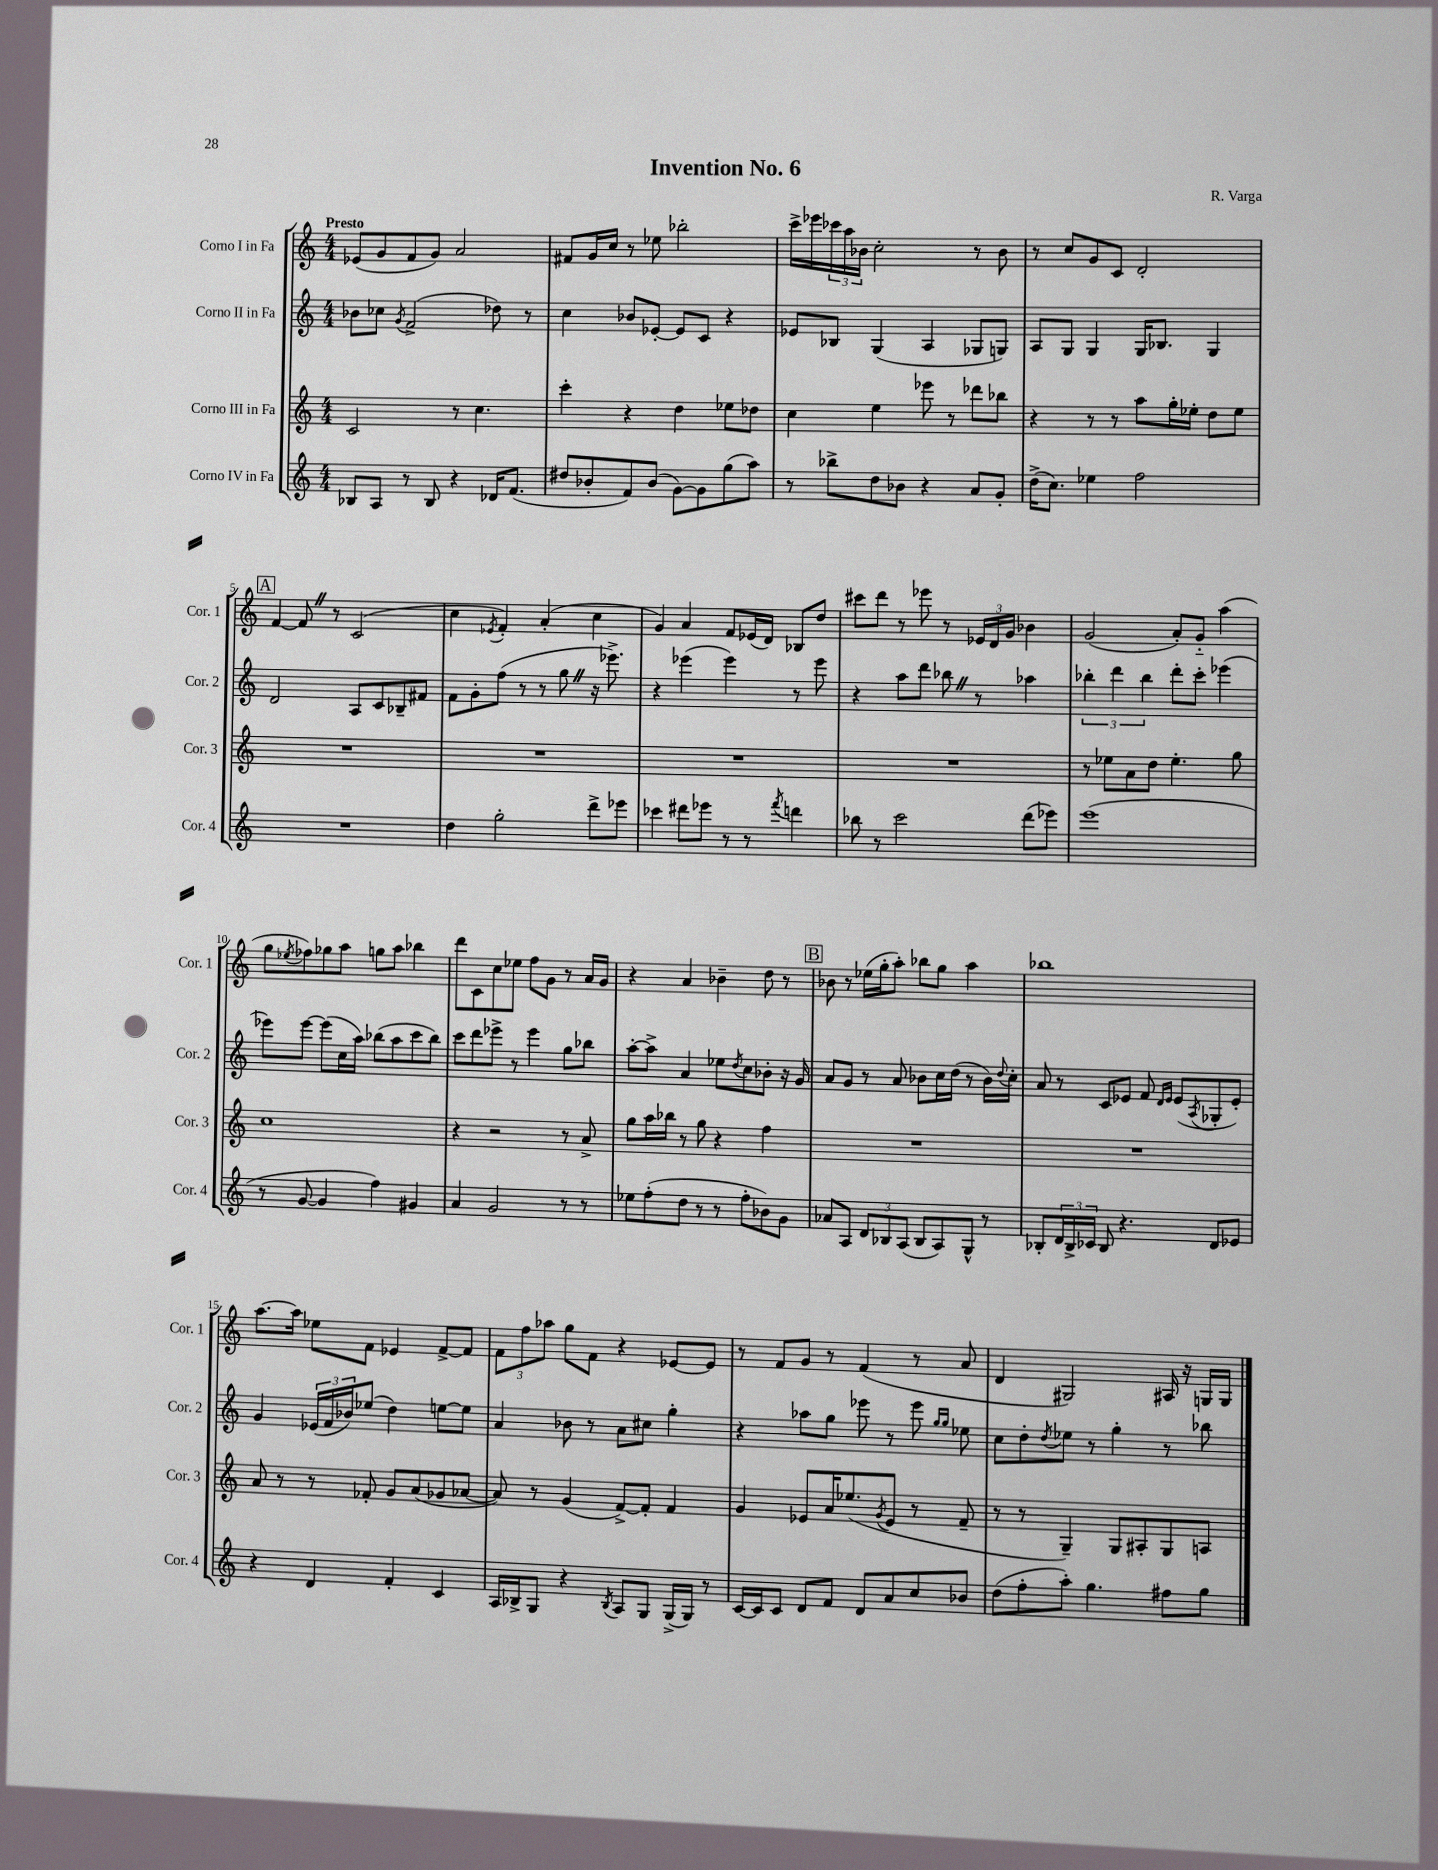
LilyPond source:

\header { title = "Invention No. 6" composer = "R. Varga" }
<<
\new StaffGroup <<
\new Staff = "s0" \with { instrumentName = "Corno I in Fa" shortInstrumentName = "Cor. 1" } {
    \clef treble \key c \major \numericTimeSignature \time 4/4 \tempo "Presto"
    ees'8( g'8 f'8 g'8) a'2 |
    fis'8 g'16 c''16 r8 ees''8 bes''2-. |
    c'''16-> ees'''16 \tuplet 3/2 { ces'''16 a''16 bes'16 } c''2-. r8 bes'8 |
    r8 c''8 g'8 c'8 d'2-. |
    \mark \markup { \box "A" } f'4~ f'8 \once \override BreathingSign.text = \markup { \musicglyph "scripts.caesura.straight" } \breathe r8 c'2( |
    c''4 \acciaccatura { ees'8 } f'4-.) a'4-.( c''4 |
    g'4) a'4 f'8 ees'16( d'16) bes8 d''8 |
    cis'''8 d'''8 r8 ees'''8 r8 \tuplet 3/2 { ees'16 d'16 g'16 } bes'4 |
    g'2( a'8-.) g'8-_ a''4( |
    g''8 \acciaccatura { ees''8 } fes''8) ges''8 a''8 g''8 a''8 bes''4 |
    d'''8 c'8 c''8 ees''8 f''8 g'8 r8 a'16 g'16 |
    r4 a'4 bes'4-- d''8 r8 |
    \mark \markup { \box "B" } bes'8 r8 ees''16( g''16-. a''8-.) bes''8 g''8 a''4 |
    bes''1 |
    a''8.~ a''16 ees''8 f'8 ees'4 f'8~-> f'8 |
    \tuplet 3/2 { f'8 f''8 aes''8 } g''8 f'8 r4 ees'8~ ees'8 |
    r8 f'8 g'8 r8 f'4( r8 a'8 |
    d'4 gis2) ais16 r16 g16 g16 \bar "|." |
}
\new Staff = "s1" \with { instrumentName = "Corno II in Fa" shortInstrumentName = "Cor. 2" } {
    \clef treble \key c \major \numericTimeSignature \time 4/4
    bes'8 ces''8 \acciaccatura { g'8 } f'2->( des''8) r8 |
    c''4 bes'8 ees'8~-. ees'8 c'8 r4 |
    ees'8 bes8 g4( a4 ges8 g8) |
    a8 g8 g4 g16 bes8. g4 |
    \mark \markup { \box "A" } d'2 a8 c'8 bes8-- fis'8 |
    f'8 g'8-. f''8( r8 r8 g''8 \once \override BreathingSign.text = \markup { \musicglyph "scripts.caesura.straight" } \breathe r16 ees'''8.->) |
    r4 ees'''4( ees'''4) r8 ees'''8 |
    r4 a''8 d'''8 bes''8 \once \override BreathingSign.text = \markup { \musicglyph "scripts.caesura.straight" } \breathe r8 aes''4 |
    \tuplet 3/2 { bes''4-. d'''4 bes''4 } d'''8-. c'''8-. ees'''4( |
    ees'''8) ees'''8~ ees'''8( c''16 a''16) bes''8( a''8 c'''8 bes''8) |
    c'''8 d'''8 ees'''8-> r8 ees'''4 g''8 bes''8 |
    a''8~-. a''8-> a'4 ees''8 \acciaccatura { d''8 } c''8 bes'8-. r16 g'16 |
    \mark \markup { \box "B" } a'8 g'8 r8 a'8 bes'8 c''16 d''16( r8 bes'16) \appoggiatura { d''8 } c''16-. |
    a'8 r8 c'8 ees'8 f'8 \grace { d'16 ees'16 } ees'8( \acciaccatura { a8 } ges8-. ees'8-.) |
    g'4 \tuplet 3/2 { ees'16( f'16 bes'16) } ees''8( d''4) e''8~ e''8 |
    a'4 bes'8 r8 a'8 cis''8 g''4-. |
    r4 aes''8 g''8 ees'''8 r8 ees'''8 \grace { g''16 g''16 } ees''8 |
    c''8 d''8-. \acciaccatura { d''8 } ees''8 r8 g''4-. r8 bes''8 \bar "|." |
}
\new Staff = "s2" \with { instrumentName = "Corno III in Fa" shortInstrumentName = "Cor. 3" } {
    \clef treble \key c \major \numericTimeSignature \time 4/4
    c'2 r8 c''4. |
    c'''4-. r4 d''4 ees''8 des''8 |
    c''4 e''4 ees'''8 r8 des'''8 bes''8 |
    r4 r8 r8 a''8 g''16-. ees''16-. d''8 ees''8 |
    \mark \markup { \box "A" } R1 |
    R1 |
    R1 |
    R1 |
    r8 ees''8 a'8 d''8 ees''4.-. g''8 |
    c''1 |
    r4 r2 r8 a'8-> |
    g''8 a''16 bes''16 r8 g''8 r4 f''4 |
    \mark \markup { \box "B" } R1 |
    R1 |
    a'8 r8 r8 fes'8-. g'8 a'8( ges'8 aes'8~ |
    aes'8) r8 g'4( f'8~->) f'8-. f'4 |
    g'4 ees'8 a'16 ees''8.( \acciaccatura { g'8 } ees'8 r8 f'8-- |
    r8 r8 g4--) g8 ais8-. g8 a8 \bar "|." |
}
\new Staff = "s3" \with { instrumentName = "Corno IV in Fa" shortInstrumentName = "Cor. 4" } {
    \clef treble \key c \major \numericTimeSignature \time 4/4
    bes8 a8 r8 bes8 r4 des'16 f'8.( |
    dis''8 bes'8-. f'8) bes'8( g'8~) g'8 g''8( a''8) |
    r8 bes''8-> d''8 bes'8 r4 a'8 g'8-. |
    d''16->( c''8.) ees''4 f''2 |
    \mark \markup { \box "A" } R1 |
    d''4 g''2-. d'''8-> ees'''8 |
    ces'''4 dis'''8 ees'''8 r8 r8 \acciaccatura { f'''8 } d'''4 |
    bes''8 r8 c'''2 d'''8( ees'''8) |
    e'''1( |
    r8 g'8~ g'4 f''4) gis'4 |
    a'4 g'2 r8 r8 |
    ees''8 f''8-.( d''8 r8 r8 f''8-. bes'8) g'8 |
    \mark \markup { \box "B" } aes'8 a8 \tuplet 3/2 { d'8 bes8 a8( } bes8 a8) g8-^ r8 |
    bes8-. \tuplet 3/2 { d'16 bes16-> ces'16 } bes8 r4. d'8 ees'8 |
    r4 d'4 f'4-. c'4 |
    a16 bes16-> g8 r4 \acciaccatura { bes8 } a8 g8 g16->( g16) r8 |
    c'16~ c'16 c'8 d'8 f'8 d'8 a'8 c''8 bes'8 |
    d''8( f''8-. a''8-.) g''4. fis''8 g''8 \bar "|." |
}
>>
>>
